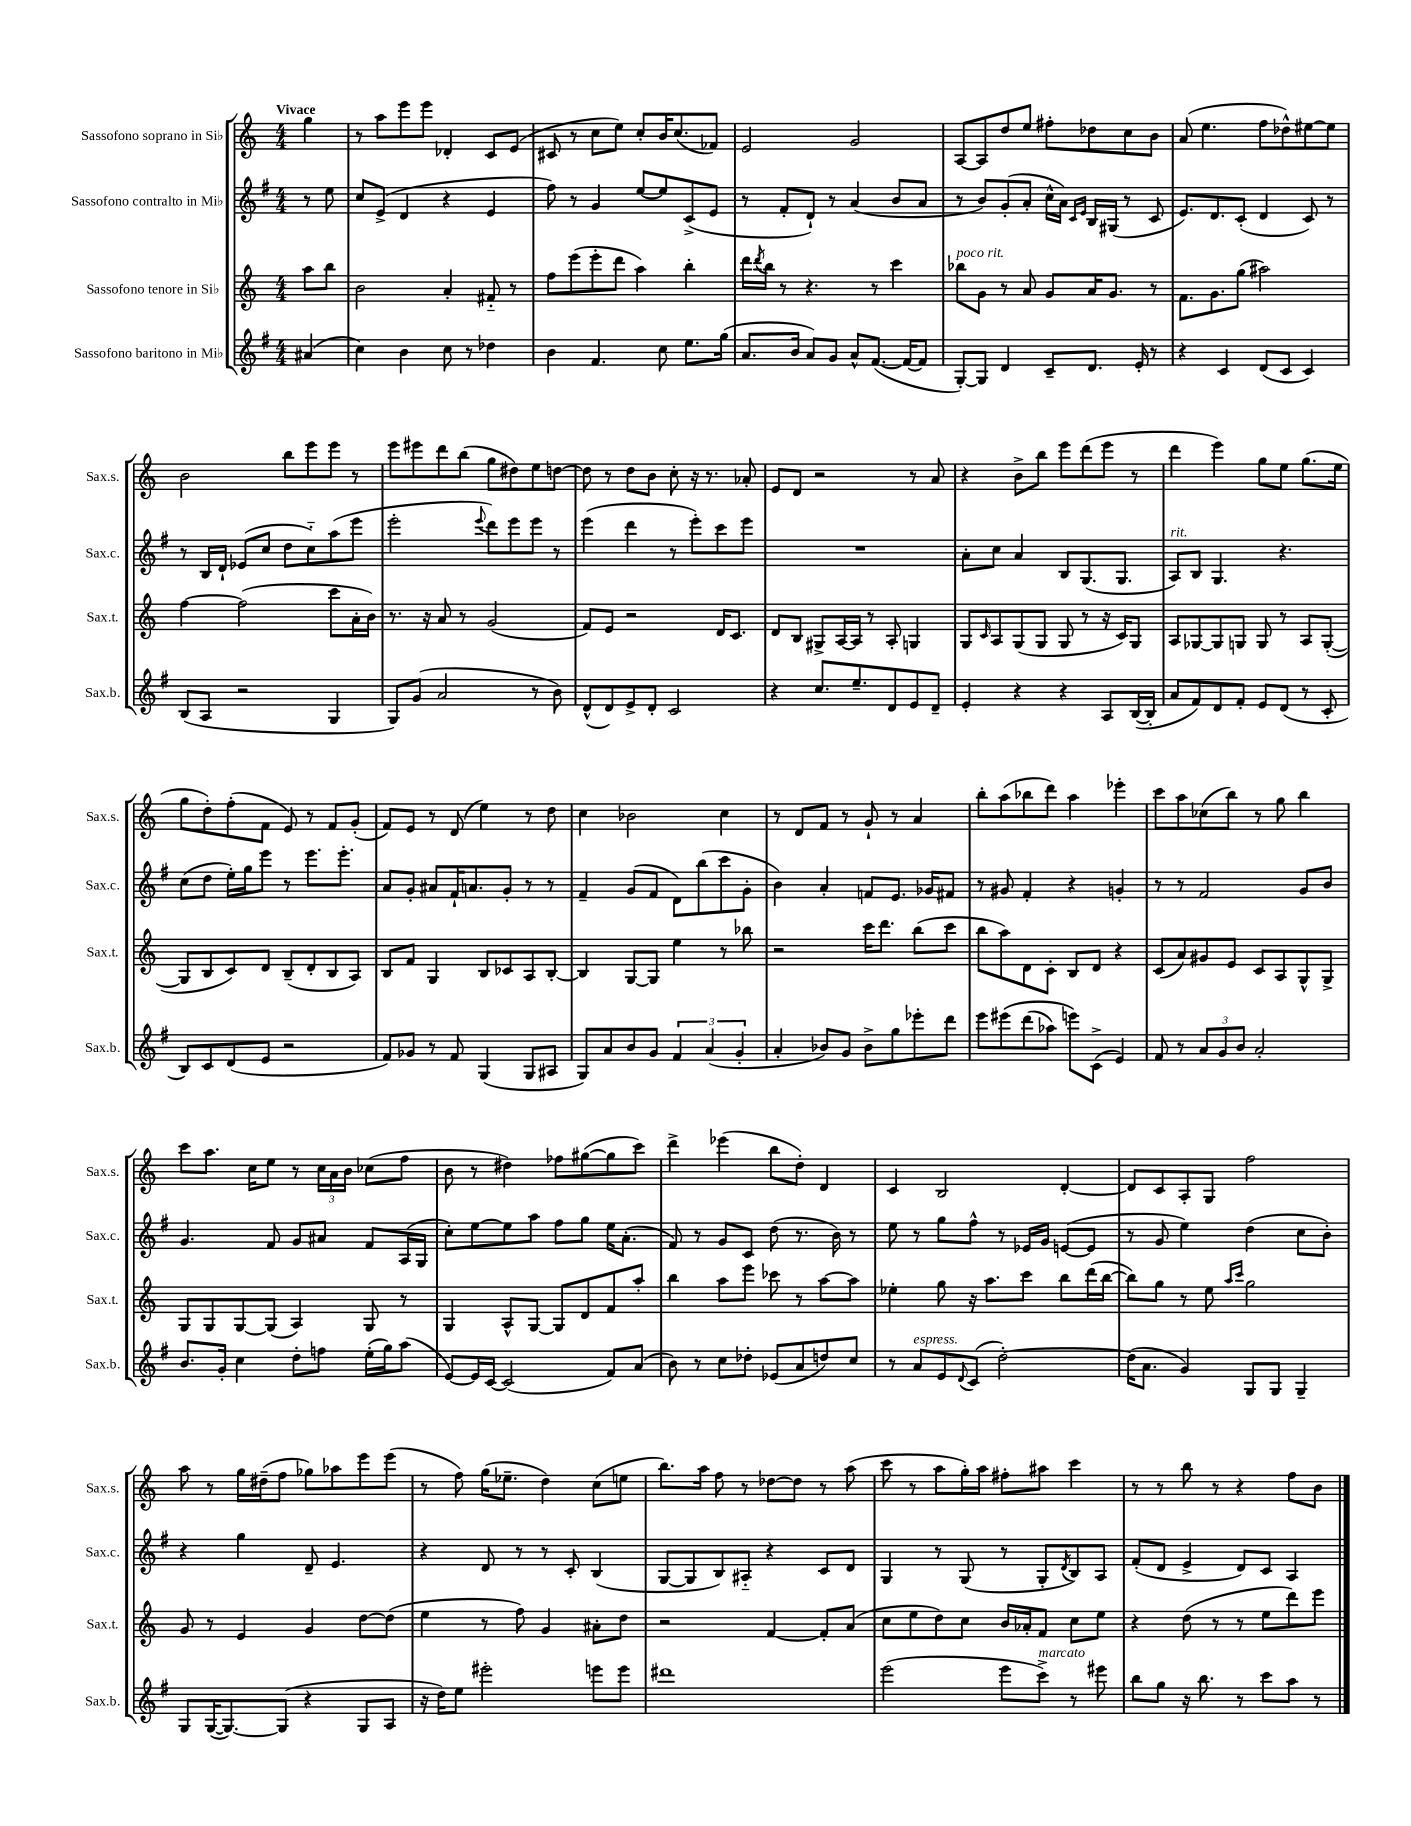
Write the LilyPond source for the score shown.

<<
\new StaffGroup <<
\new Staff = "s0" \with { instrumentName = "Sassofono soprano in Sib" shortInstrumentName = "Sax.s." } {
    \clef treble \key c \major \numericTimeSignature \time 4/4 \partial 4 \tempo "Vivace"
    g''4 |
    r8 a''8 e'''8 e'''8 des'4-. c'8 e'8( |
    cis'8 r8 c''8 e''8) c''8-. b'16 c''8.( fes'8) |
    e'2 g'2 |
    a8~ a8 d''8 e''8 fis''8-. des''8 c''8 b'8 |
    a'8( e''4. f''8 des''8-^) eis''8~ eis''8 |
    b'2 b''8 e'''8 e'''8 r8 |
    e'''8 eis'''8 d'''8 b''8( g''8 dis''8) e''8 d''8~ |
    d''8 r8 d''8 b'8 c''8-. r16 r8. aes'8-. |
    e'8 d'8 r2 r8 a'8 |
    r4 b'8-> b''8 e'''8 d'''8( e'''8 r8 |
    d'''4 e'''4) g''8 e''8 g''8.( e''16 |
    g''8 d''8-.) f''8-.( f'8 e'8) r8 f'8 g'8-.( |
    f'8) e'8 r8 d'8( e''4) r8 d''8 |
    c''4 bes'2 c''4 |
    r8 d'8 f'8 r8 g'8-! r8 a'4 |
    b''8-. a''8( bes''8 d'''8) a''4 ees'''4-. |
    c'''8 a''8 ces''8( b''8) r8 g''8 b''4 |
    c'''8 a''8. c''16 e''8 r8 \tuplet 3/2 { c''16 a'16 b'16 } ces''8( f''8 |
    b'8 r8 dis''4) fes''8 gis''8~( gis''8 c'''8) |
    d'''4-> ees'''4( b''8 d''8-.) d'4 |
    c'4 b2 d'4~-. |
    d'8 c'8 a8-. g8 f''2 |
    a''8 r8 g''16 dis''16--( f''8 ges''8) aes''8 e'''8 e'''8( |
    r8 f''8) g''16( ees''8.-- d''4) c''8( e''8 |
    b''8.) a''16 f''8 r8 des''8~ des''8 r8 a''8( |
    c'''8 r8 a''8 g''16-.) a''16 fis''8-. ais''8 c'''4 |
    r8 r8 b''8 r8 r4 f''8 b'8 \bar "|." |
}
\new Staff = "s1" \with { instrumentName = "Sassofono contralto in Mib" shortInstrumentName = "Sax.c." } {
    \clef treble \key g \major \numericTimeSignature \time 4/4 \partial 4
    r8 e''8 |
    c''8 e'8->( d'4 r4 e'4 |
    fis''8) r8 g'4 e''8~ e''8 c'8->( e'8 |
    r8 fis'8-. d'8-!) r8 a'4( b'8 a'8 |
    r8 b'8) g'8-.( a'8-. c''16-^ a'16) \grace { c'16 e'16 } b16 gis16( r8 c'8 |
    e'8.) d'8. c'8-.( d'4 c'8) r8 |
    r8 b16 d'16-! ees'8( c''8 d''8 c''8-_) a''8( e'''8 |
    e'''2-. \appoggiatura { e'''8 } d'''8) e'''8 e'''8 r8 |
    e'''4( d'''4 r8 e'''8-.) c'''8 e'''8 |
    R1 |
    a'8-. c''8 a'4 b8 g8.( g8. |
    a8^\markup { \italic "rit." }) b8 g4. r4. |
    c''8( d''8 e''16-.) g''16 e'''8 r8 e'''8. e'''8.-. |
    a'8 g'8-. ais'8 fis'16-! a'8. g'8-. r8 r8 |
    fis'4-- g'8( fis'8 d'8) b''8( c'''8 g'8-. |
    b'4) a'4-. f'8 e'8. ges'16 fis'8 |
    r8 gis'8 fis'4-. r4 g'4-. |
    r8 r8 fis'2 g'8 b'8 |
    g'4. fis'8 g'8 ais'8 fis'8 a16( g16 |
    c''8-.) e''8~ e''8 a''8 fis''8 g''8 e''16 a'8.-.( |
    fis'8) r8 g'8 c'8 d''8( r8. b'16) r8 |
    e''8 r8 g''8 fis''8-^ r8 ees'16 g'16 e'8~( e'8 |
    r8 g'8 e''4) d''4( c''8 b'8-.) |
    r4 g''4 d'8-- e'4. |
    r4 d'8 r8 r8 c'8-. b4( |
    g8~ g8 b8) ais8-_ r4 c'8 d'8 |
    g4 r8 g8( r8 g8-. \acciaccatura { d'8 } b8) a8 |
    fis'8-.( d'8 e'4-> d'8) c'8 a4 \bar "|." |
}
\new Staff = "s2" \with { instrumentName = "Sassofono tenore in Sib" shortInstrumentName = "Sax.t." } {
    \clef treble \key c \major \numericTimeSignature \time 4/4 \partial 4
    a''8 b''8 |
    b'2 a'4-. fis'8-_ r8 |
    f''8 e'''8( e'''8-. d'''8 a''4) b''4-. |
    d'''16 \acciaccatura { d'''8 } b''16 r8 r4. r8 c'''4 |
    bes''8^\markup { \italic "poco rit." } g'8 r8 a'8 g'8 a'16 g'8. r8 |
    f'8. g'8. g''8( ais''2) |
    f''4~ f''2( c'''8 a'16-. b'16) |
    r8. r16 a'8 r8 g'2( |
    f'8) e'8 r2 d'16 c'8. |
    d'8 b8 gis8-> a16~ a16 r8 a8-. g4 |
    g8 \grace { c'16 } a8 g8( g8 g8 r8 r16 c'16) g8 |
    a8 ges8~ ges8 g8 g8 r8 a8 g8~-.( |
    g8 b8 c'8) d'8 b8--( d'8-. b8 a8) |
    b8 f'8 g4 b8 ces'8 a8 b8~-. |
    b4 g8~ g8 e''4 r8 bes''8 |
    r2 c'''16 d'''8. b''8( c'''8 |
    b''8 a''8) d'8 c'8-. b8 d'8 r4 |
    c'8( a'8) gis'8 e'8 c'8 a8 g8-^ g8-> |
    g8 g8 g8~ g8( a4) g8 r8 |
    g4 a8-^ g8~ g8 d'8 f'8 a''8-. |
    b''4 a''8 e'''8 ces'''8 r8 a''8~ a''8 |
    ees''4-. g''8 r16 a''8. c'''8 b''8 d'''16( b''16~ |
    b''8) g''8 r8 e''8 \grace { a''16 c'''16 } g''2 |
    g'8 r8 e'4 g'4 d''8~ d''8( |
    e''4 r8 f''8) g'4 ais'8-. d''8 |
    r2 f'4~ f'8-. a'8( |
    c''8 e''8 d''8) c''8 b'16 aes'16-. f'8 c''8 e''8 |
    r4 d''8( r8 r8 e''8 d'''8) e'''8 \bar "|." |
}
\new Staff = "s3" \with { instrumentName = "Sassofono baritono in Mib" shortInstrumentName = "Sax.b." } {
    \clef treble \key g \major \numericTimeSignature \time 4/4 \partial 4
    ais'4( |
    c''4) b'4 c''8 r8 des''4 |
    b'4 fis'4. c''8 e''8. g''16( |
    a'8. b'16 a'8) g'8 a'8-^ fis'8.~( fis'16~ fis'8 |
    g8~-.) g8 d'4 c'8-- d'8. e'16-. r8 |
    r4 c'4 d'8( c'8 c'4) |
    b8( a8 r2 g4 |
    g8) g'8( a'2 r8 b'8) |
    d'8-^( d'8) e'8-> d'8-. c'2 |
    r4 c''8. e''8.-- d'8 e'8 d'8-- |
    e'4-. r4 r4 a8 b16~( b16-. |
    a'8 fis'8) d'8 fis'8-. e'8 d'8( r8 c'8-. |
    b8) c'8 d'8( e'8 r2 |
    fis'8) ges'8 r8 fis'8 g4( g8 ais8 |
    g8) a'8 b'8 g'8 \tuplet 3/2 { fis'4 a'4( g'4-. } |
    a'4-. bes'8) g'8 bes'8-> g''8 ees'''8-. d'''8 |
    e'''8 eis'''8\( d'''8( aes''8) e'''8\) c'8->( e'4) |
    fis'8 r8 \tuplet 3/2 { a'8 g'8 b'8 } a'2-. |
    b'8. g'16-. c''4 d''8-. f''8 e''16-.( g''16) a''8( |
    e'8~) e'16 c'16~ c'2( fis'8) a'8( |
    b'8) r8 c''8 des''8-. ees'8( a'8 d''8) c''8 |
    r8 a'8^\markup { \italic "espress." } e'8 \appoggiatura { d'8 } c'8( d''2~-.) |
    d''16( a'8. g'4) g8 g8 g4-- |
    g8 g16~( g8.~) g8( r4 g8 a8 |
    r16 d''16) e''8 eis'''2-. e'''8 e'''8 |
    dis'''1 |
    e'''2( e'''8 c'''8->^\markup { \italic "marcato" }) r8 eis'''8 |
    b''8 g''8 r16 b''8. r8 c'''8 a''8 r8 \bar "|." |
}
>>
>>
\layout { \context { \Score \remove "Bar_number_engraver" } }
